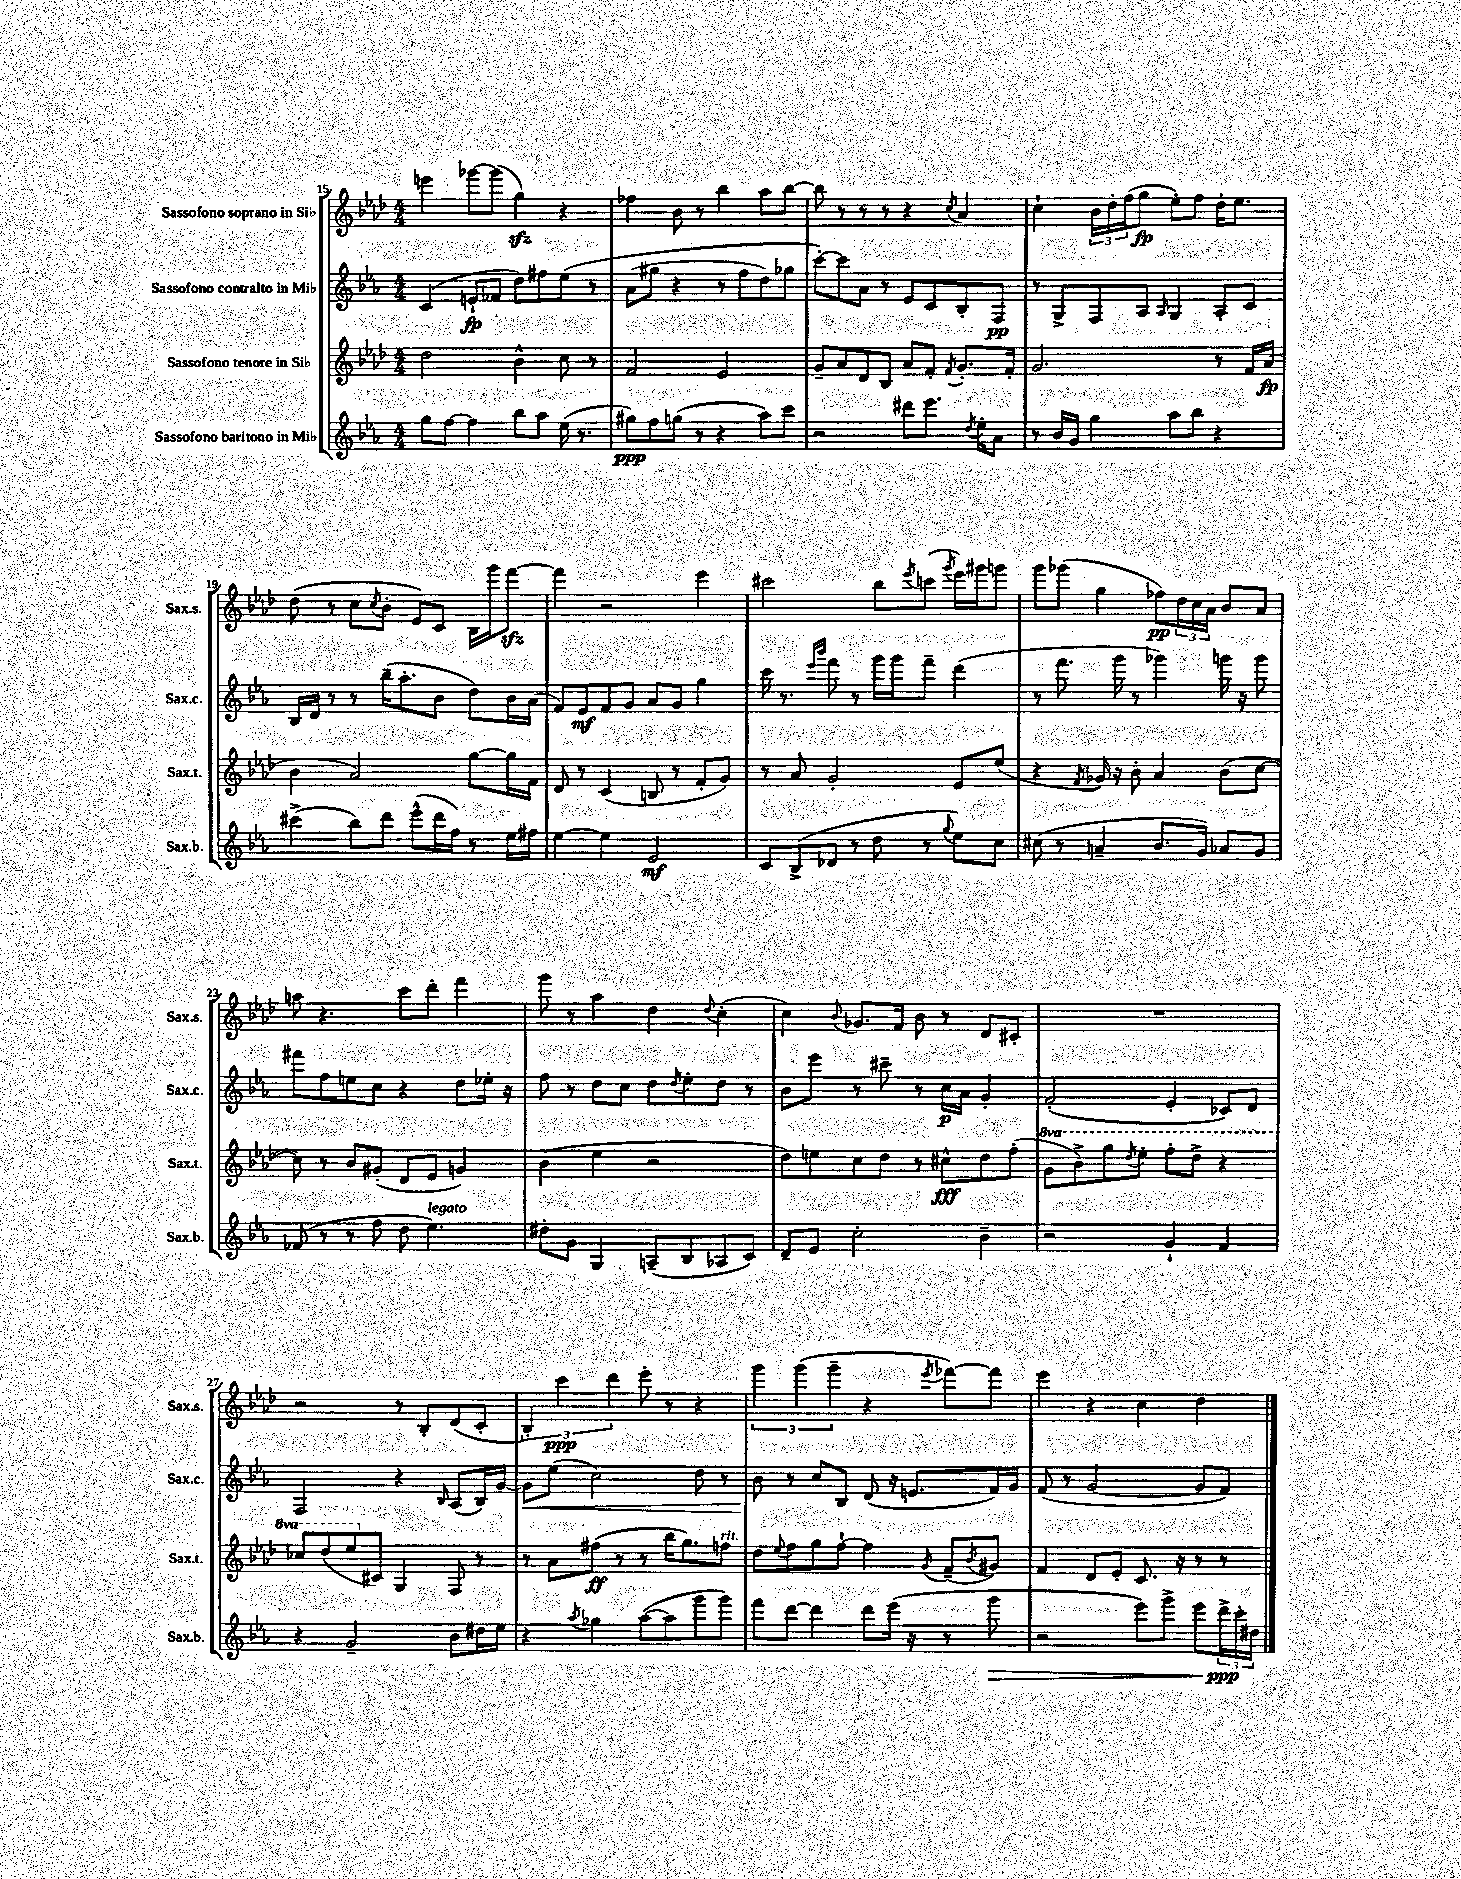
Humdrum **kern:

**kern	**kern	**kern	**kern
*staff4	*staff3	*staff2	*staff1
*clefG2	*clefG2	*clefG2	*clefG2
*k[b-e-a-]	*k[b-e-a-d-]	*k[b-e-a-]	*k[b-e-a-d-]
*M4/4	*M4/4	*M4/4	*M4/4
8gg	2dd-	(4c	4eee
[8ff	.	.	.
4ff]	.	8e`	[8ggg-
.	.	8f-	(8ggg-]
8bb-	4b-^^	8dd)	4gg)
8aa-	.	8ff#	.
(16ee-	8cc	&(8ee-	4r
8.r	.	.	.
.	8r	8r	.
=	=	=	=
8gg#)	2f	(8a-	4ff-
8ff	.	8gg#	.
(8gg	.	4r	8b-
8r	.	.	8r
4r	2e-	8r	4bb-
.	.	8ff	.
8aa-)	.	8dd)	8aa-
8ccc	.	8gg-	[8bb-
=	=	=	=
2r	8g~	[8ccc'&)	8bb-]
.	8a-	8ccc]	8r
.	8d-	8a-	8r
.	8B-	8r	8r
8ddd#	8a-	8e-	4r
8.eee-	8f'	8c	.
.	8qf	.	8qcc
.	8.g'	8B-'	4a-
8qdd	.	.	.
16ee-'	.	.	.
8a-	.	8F	.
.	16f'	.	.
=	=	=	=
8r	2.g	8r	4cc`
16b-	.	8G^	.
16g	.	.	.
4gg	.	8F	24b-
.	.	.	24dd-'
.	.	.	(24ff
.	.	8A-	8gg
.	.	16qqA-	.
8aa-	.	4G	8ee-')
8bb-	.	.	8ff
4r	8r	8A-'	16dd-'
.	.	.	8.ee-
.	16f	8c	.
.	(16a-	.	.
=	=	=	=
(4ccc#^	4b-	16B-	(8dd-
.	.	16d	.
.	.	8r	8r
8bb-)	2a-)	8r	8cc
.	.	.	8qcc
8ddd	.	(16bb-~	8b-'
.	.	8.aa-'	.
(8eee-^^	.	.	8e-)
16ddd	.	8b-	8c
16ff)	.	.	.
8r	[8gg	8dd)	16B-
.	.	.	16ggg
16ee-	16gg]	16b-	[8fff
16ff#	16f	(16a-	.
=	=	=	=
[4ee-	8d-	8f)	4fff]
.	8r	8e-	.
4ee-]	(4c	8f	2r
.	.	8g	.
2e-	8B	8a-	.
.	8r	8g	.
.	8f'	4gg	4eee-
.	8g)	.	.
=	=	=	=
8c	8r	16ccc	2ccc#
.	.	8.r	.
(8B-^	8a-	.	.
.	.	16qqeee-	.
.	.	16qqbbb-	.
8d-	2g'	8fff	.
8r	.	8r	.
8dd	.	16ggg	8bb-
.	.	16ggg	.
.	.	.	8qeee-
8r	.	8fff~	(8ccc
8qqgg	.	.	8qggg
8ee-)	8e-	(4ddd	16eee-)
.	.	.	16ggg#
8cc	(8ee-	.	8ggg
=	=	=	=
(8cc#	4r	8r	8ggg
8r	.	8.fff	(8ggg-
.	8qf	.	.
4a~	16g-)	.	4gg
.	16r	16ggg	.
.	8b-'	8r	.
8.b-	4a-	4ggg-)	8ff-)
.	.	.	24dd-
.	.	.	24cc
16g)	.	.	.
.	.	.	24a-
8a-	(8b-	16ggg	8b-
.	.	16r	.
8g	[8cc	8ggg	8a-
=	=	=	=
(8f-	8cc])	8fff#	8aa
8r	8r	8ff	4.r
8r	8b-	8ee	.
8ff	(8g#'	8cc	.
8dd	8d-	4r	8ccc
4.ee-)	8e-	.	8ddd-'
.	4g)	8dd	4fff
.	.	16ee-'	.
.	.	16r	.
=	=	=	=
8dd#'	(4b-	8ff	8ggg
8g	.	8r	8r
4G	4ee-	8dd	4aa-
.	.	8cc	.
(8A~	2r	8dd	4dd-
.	.	8qdd	.
8B-	.	8ee-'	.
.	.	.	8qqdd-
8A-	.	8dd	(4cc'
8c)	.	8r	.
=	=	=	=
8d~	8dd-)	8b-	4cc)
8e-	8ee	8eee-	.
.	.	.	8qqb-
2cc'	8cc	8r	8.g-
.	8dd-	8ccc#~	.
.	.	.	16f
.	8r	8r	8b-
.	8cc#^^	16cc	8r
.	.	16a-	.
4b-~	8dd-	4g'	8d-
.	(8ff'	.	8c#'
=	=	=	=
2r	8gg	(2f'	1r
.	8bb-^)	.	.
.	8ggg	.	.
.	8qddd-	.	.
.	8eee-'	.	.
4g`	8fff'	4e-'	.
.	8ddd-^	.	.
4f	4r	8c-)	.
.	.	8d	.
=	=	=	=
4r	8ccc-	2F	2r
.	(8ddd-	.	.
2g~	8eee-	.	.
.	8c#)	.	.
.	4G	4r	8r
.	.	.	8B-'
.	.	16qqB-	.
8b-	8F	(8A-	(8d-
16dd#	8r	16B-)	8c'
16ee-	.	[16g	.
=	=	=	=
4r	8r	8g]	6B-')
.	8a-	(8ee-	.
.	.	.	6ccc
8qaa-	.	.	.
4gg-	(8ff#	2cc)	.
.	.	.	6ddd-
.	8r	.	.
([8aa-	8r	.	8eee-'
8aa-]	16bb-	.	8r
.	8.gg)	.	.
8ggg	.	8dd	4r
8ggg)	8ff	8r	.
=	=	=	=
8fff	8dd-	8b-	6ggg
.	8qqee-	.	.
[8ddd	8ff	8r	.
.	.	.	(6ggg
4ddd]	8gg	8cc	.
.	.	.	6ggg~
.	[8ff`	8B-	.
8ddd	4ff]	(8d	4r
(16eee-	.	16r	.
16r	.	8.e	.
.	8qg	.	8qeee-
8r	(8f~	.	[8fff-)
.	8qb-	.	.
8ggg	8g#)	16f)	8fff-]
.	.	16g	.
=	=	=	=
2r	4f	(8f	4eee-
.	.	8r	.
.	8d-	[2g	4r
.	8e-'	.	.
8eee-)	8.c	.	4cc
8ggg^	.	.	.
.	16r	.	.
8eee-	8r	8g]	4dd-
24ddd^	8r	8f)	.
24ccc'	.	.	.
24dd#	.	.	.
==	==	==	==
*-	*-	*-	*-
